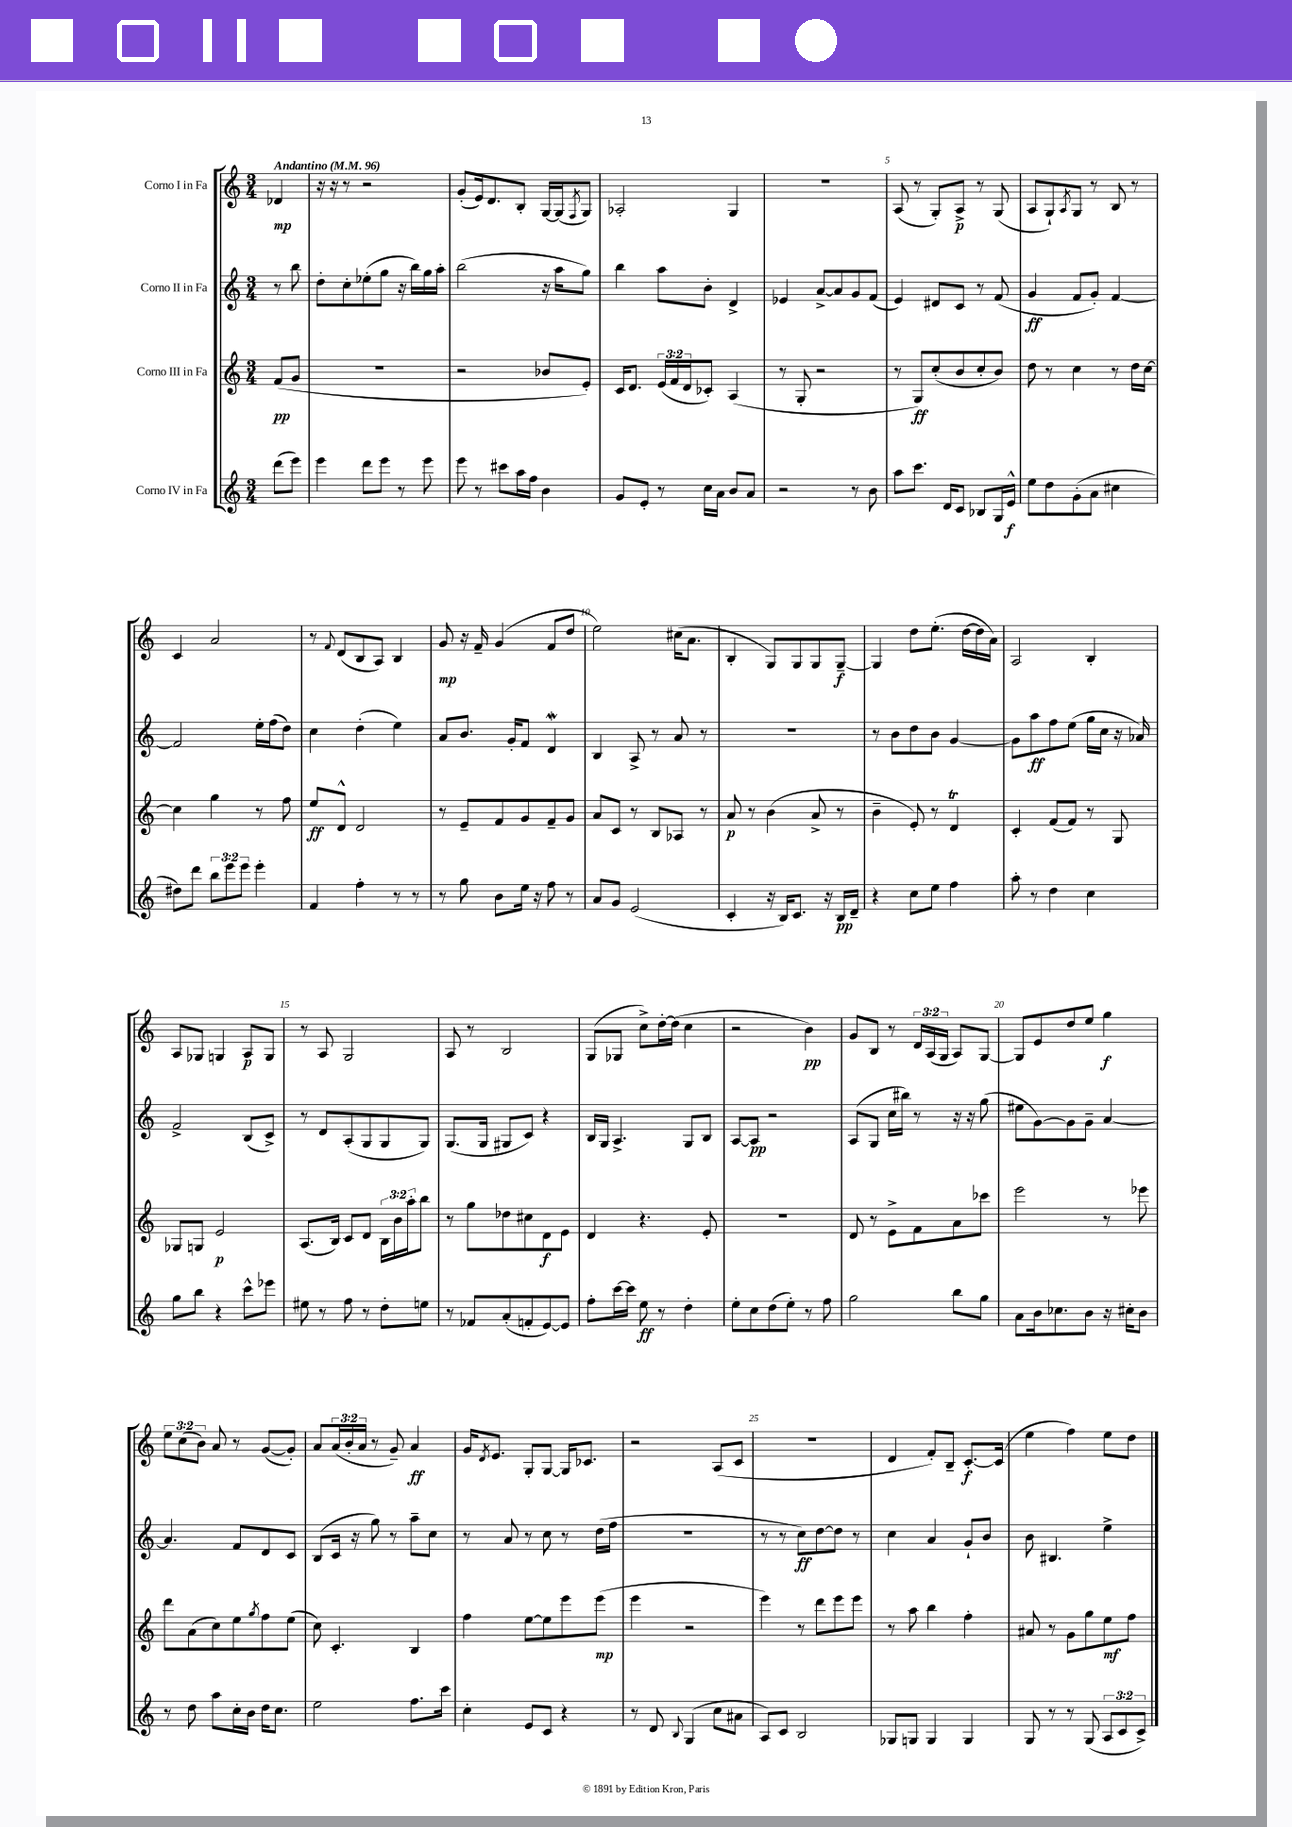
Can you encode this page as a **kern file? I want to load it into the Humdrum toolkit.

**kern	**kern	**kern	**kern
*staff4	*staff3	*staff2	*staff1
*clefG2	*clefG2	*clefG2	*clefG2
*k[]	*k[]	*k[]	*k[]
*M3/4	*M3/4	*M3/4	*M3/4
*MM96	*MM96	*MM96	*MM96
(8ddd\L	(8f/L	8r	4d-/
8eee\J)	8g/J	8bb\	.
=	=	=	=
4eee\	2.r	8dd'\L	16r
.	.	.	16r
.	.	8cc'\	8r
8ddd\L	.	(8ee-'\	2r
8eee\J	.	8gg\J	.
8r	.	16r	.
.	.	16bb\LL)	.
8eee\	.	16gg\	.
.	.	16aa'\JJ	.
=	=	=	=
8eee\	2r	(2bb\	(8g'/L
8r	.	.	16e/k)
.	.	.	8.d/
8ccc#\L	.	.	.
16aa\L	.	.	8B'/J
16ff\JJ	.	.	.
4b\	8b-/L	16r	[16G/LL
.	.	16aa\LK	(16G/]J
.	.	.	8qF/
.	8e'/J)	8gg\J)	8G/J)
=	=	=	=
8g/L	16c/LK	4bb\	2A-'/
.	8.d/J	.	.
8e'/J	.	.	.
8r	(24e/LL	8aa\L	.
.	24f/	.	.
.	24d/J	.	.
16cc\LL	8c-'/J)	8b'\J	.
16a\JJ	.	.	.
8b/L	(4A/	4d^/	4G/
8a/J	.	.	.
=	=	=	=
2r	8r	4e-/	2.r
.	8G'/	.	.
.	2r	[8a^/L	.
.	.	8a/]	.
8r	.	8g/	.
8b\	.	(8f/J	.
=	=	=	=
8aa\L	8r	4e/)	(8A/
8.ccc\J	8G/L)	.	8r
.	(8cc'/	8d#/L	8G'/L)
16d/LK	.	.	.
8c/J	8b/	8c/J	8A^/J
8B-/L	8cc'/	8r	8r
16G/L	8b/J)	(8f/	(8G/
16e^^/JJ	.	.	.
=	=	=	=
8ee\L	8dd\	4g/	8A/L
8dd\	8r	.	8G`/)
.	.	.	8qA/
(8g'\	4cc\	8f/L	8G/J
8a\J	.	8g'/J)	8r
4cc#\	8r	[4f/	8B/
.	16dd\LL	.	8r
.	[16cc\JJ	.	.
=	=	=	=
8dd#\L)	4cc\]	2f/]	4c/
8ddd\J	.	.	.
12bb\L	4gg\	.	2a/
12eee\	.	.	.
12eee\J	.	.	.
4eee'\	8r	16ee'\LL	.
.	.	(16ff\J	.
.	8ff\	8dd\J)	.
=	=	=	=
4f/	8ee/L	4cc\	8r
.	.	.	8qqf/
.	8d^^/J	.	(8d/L
4ff'\	2d/	(4dd'\	8B/
.	.	.	8A/J)
8r	.	4ee\)	4B/
8r	.	.	.
=	=	=	=
8r	8r	8a/L	8g/
8gg\	8e~/L	8.b/J	16r
.	.	.	16f~/
8b\L	8f/	.	(4g/
.	.	16g'/LK	.
16ee\Jk	8g/	8f/J	.
16r	.	.	.
8ff\	8f~/	4d/	8f/L
8r	8g/J	.	8dd/J
=	=	=	=
8a/L	8a/L	4B/	2ee\)
8g/J	8c/J	.	.
(2e/	8r	8A^/	.
.	8B/L	8r	.
.	8A-/J	8a/	(16cc#\LK
.	.	.	8.a\J
.	8r	8r	.
=	=	=	=
4c'/	8a/	2.r	4B'/
.	8r	.	.
16r	(4b\	.	8G/L)
16B/LK)	.	.	.
8.c/J	.	.	8G/
.	8a^/	.	8G/
16r	.	.	.
16B/LL	8r	.	[8G~/J
16d~/JJ	.	.	.
=	=	=	=
4r	4b~\	8r	4G/]
.	.	8b\L	.
8cc\L	8e'/)	8dd\	8dd\L
8ee\J	8r	8b\J	(8.ee'\J
4ff\	4d/	[4g/	.
.	.	.	[16dd\LL
.	.	.	16dd\]
.	.	.	16a\JJ)
=	=	=	=
8aa'\	4c'/	8g\]L	2A/
8r	.	8aa\	.
4dd\	(8f/L	8ff\	.
.	8f/J)	(8ee\J	.
4cc\	8r	16gg\LL	4B'/
.	.	16cc\JJ	.
.	8G/	16r	.
.	.	16a-/)	.
=	=	=	=
8gg\L	8G-/L	2f^/	8A/L
8bb\J	8G/J	.	8G-/J
4r	2e/	.	4G/
8ccc^^\L	.	(8B/L	8A/L
8eee-\J	.	8c^/J)	8G/J
=	=	=	=
8ee#\	(8.A/L	8r	8r
8r	.	8d/L	8A/
.	16B/Jk)	.	.
8ff\	8c/L	(8A'/	2G/
8r	8d/J	8G/	.
8dd'\L	24B\LL	8G/	.
.	24b\	.	.
.	24aa'\J	.	.
8ee\J	8bb\J	8G/J)	.
=	=	=	=
8r	8r	(8.G/L	8A/
8f-/L	8gg\L	.	8r
.	.	16G/Jk	.
(8a'/	8dd-\	8G#/L	2B/
8f'/	8cc#\	8c/J)	.
[8e/)	8d\	4r	.
8e/]J	8e\J	.	.
=	=	=	=
8ff'\L	4d/	16B/LL	(8G/L
.	.	16G/JJ	.
[16ccc\L	.	4.A^/	8G-/J
16ccc\]JJ	.	.	.
8ee\	4.r	.	8cc^\L)
8r	.	.	[16dd'\L
.	.	.	(16dd\]JJ
4dd'\	.	8G/L	4cc\
.	8e'/	8B/J	.
=	=	=	=
8ee'\L	2.r	[8A/L	2r
8cc\	.	8A/]J	.
(8dd\	.	2r	.
8ee'\J)	.	.	.
8r	.	.	4b\)
8ff\	.	.	.
=	=	=	=
2gg\	8d/	(8A/L	8g/L
.	8r	8G/J	8B/J
.	8e^\L	16cc\LL	8r
.	.	16bb#\JJ)	.
.	8f\	8r	24d/LL
.	.	.	(24A/
.	.	.	24G/JJ
8bb\L	8a\	16r	8A/L)
.	.	16r	.
8gg\J	8ccc-\J	(8gg\	[8G/J
=	=	=	=
8a\L	2eee\	8ee#\L	8G/]L
16b\k	.	[8g\)	8e/
8.cc-\	.	.	.
.	.	8g\]	8dd/
8b\J	.	8g~\J	8ee/J
16r	8r	[4a/	4gg\
16cc#'\LK	.	.	.
8b\J	8eee-\	.	.
=	=	=	=
8r	8ddd\L	4.a/]	12ee\L
.	.	.	(12cc\
8dd\	(8a\	.	.
.	.	.	12b\J)
8aa\L	8cc\)	.	8a/
16cc'\L	8ee\	8f/L	8r
16b\JJ	.	.	.
.	8qgg/	.	.
16dd\LK	8ff\	8d/	([8g/L
8.cc\J	.	.	.
.	(8ee\J	8c/J	8g'/]J)
=	=	=	=
2ee\	8cc\)	(8B/L	8a/L
.	4.c'/	16c/Jk	(24a/L
.	.	.	24b'/
.	.	16r	.
.	.	.	24a/JJ
.	.	8gg\)	8r
.	.	8r	8g~/)
8.ff\L	4B/	8aa~\L	4a/
.	.	8cc\J	.
16ccc\Jk	.	.	.
=	=	=	=
4cc'\	4ff\	8r	16g/LK
.	.	.	8qd/
.	.	.	8.e/J
.	.	8a/	.
8e/L	[8ee\L	8r	8G'/L
8c/J	8ee\]	8cc\	[8G/J
4r	8eee\	8r	16G/]LK
.	.	.	8.c-/J
.	(8eee\J	(16dd\LL	.
.	.	16ff\JJ	.
=	=	=	=
8r	4eee\	2.r	2r
8d/	.	.	.
8qqB/	.	.	.
(4G/	2r	.	.
8cc\L	.	.	(8A/L
8a#\J	.	.	8c/J
=	=	=	=
8A/L)	4eee\)	8r	2.r
8c/J	.	8r	.
2B/	8r	8cc\L)	.
.	8ddd\L	[8dd\	.
.	8eee\	8dd\]J	.
.	8eee\J	8r	.
=	=	=	=
8G-/L	8r	4cc\	4d/
8G/J	8aa\	.	.
4G/	4bb\	4a/	8f'/L)
.	.	.	8B~/J
4G/	4ff'\	8g`/L	[8.c'/L
.	.	8b/J	.
.	.	.	(16c/]Jk
=	=	=	=
8G/	8a#/	8b\	4ee\
8r	8r	4.B#/	.
8r	8g\L	.	4ff\)
(8G/	8gg\	.	.
12A/L	8ee\	4ee^\	8ee\L
12c/	.	.	.
.	8ff\J	.	8dd\J
12c^/J)	.	.	.
==	==	==	==
*-	*-	*-	*-
